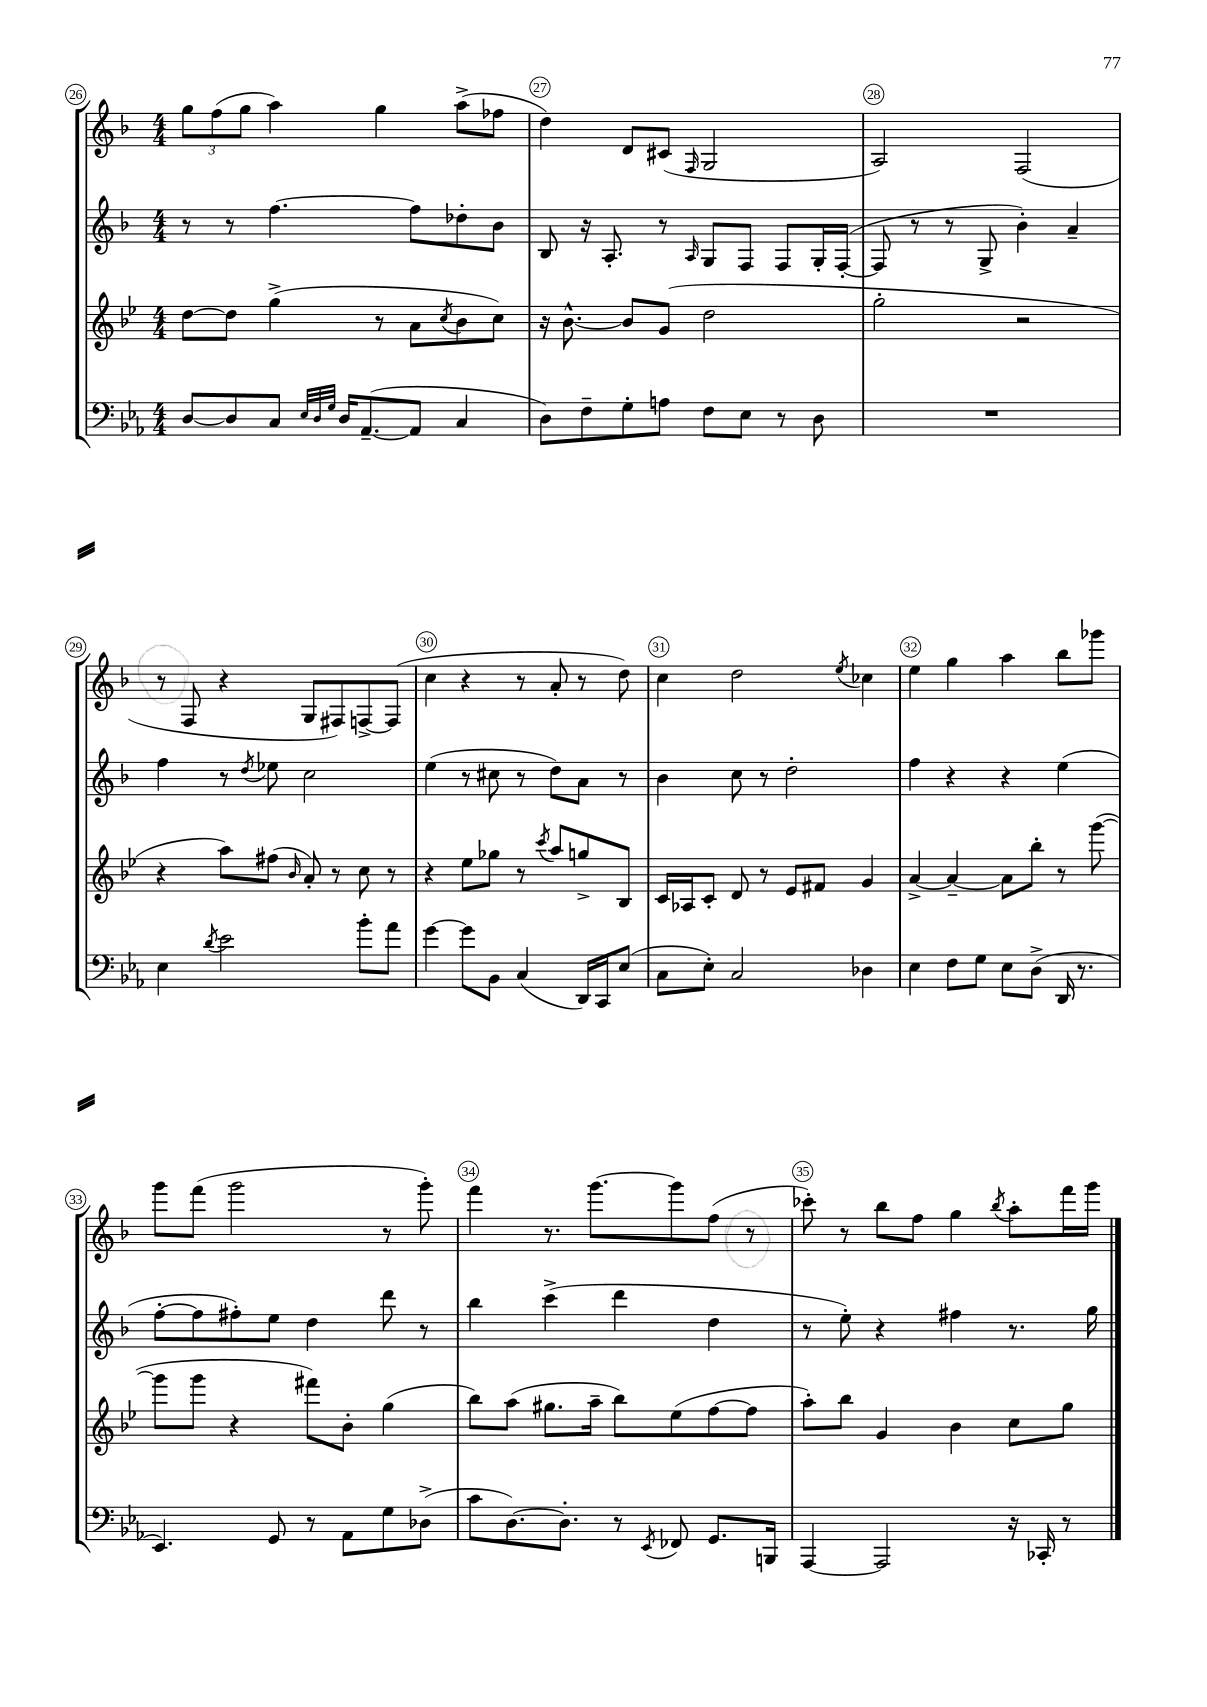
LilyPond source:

<<
\new StaffGroup <<
\new Staff = "s0" {
    \clef treble \key f \major \numericTimeSignature \time 4/4
    \tuplet 3/2 { g''8 f''8( g''8 } a''4) g''4 a''8->( fes''8 |
    d''4) d'8 cis'8( \grace { f16 } g2 |
    a2) f2( |
    r8 f8 r4 g8 fis8) f8~-> f8( |
    c''4 r4 r8 a'8-. r8 d''8) |
    c''4 d''2 \acciaccatura { e''8 } ces''4 |
    e''4 g''4 a''4 bes''8 ges'''8 |
    g'''8 f'''8( g'''2 r8 g'''8-.) |
    f'''4 r8. g'''8.~ g'''8 f''8( r8 |
    ces'''8-.) r8 bes''8 f''8 g''4 \acciaccatura { bes''8 } a''8-. f'''16 g'''16 \bar "|." |
}
\new Staff = "s1" {
    \clef treble \key f \major \numericTimeSignature \time 4/4
    r8 r8 f''4.~ f''8 des''8-. bes'8 |
    bes8 r16 a8.-. r8 \grace { a16 } g8 f8 f8 g16-. f16~-.( |
    f8 r8 r8 g8-> bes'4-.) a'4-- |
    f''4 r8 \acciaccatura { d''8 } ees''8 c''2 |
    e''4( r8 cis''8 r8 d''8) a'8 r8 |
    bes'4 c''8 r8 d''2-. |
    f''4 r4 r4 e''4( |
    f''8~-. f''8 fis''8-.) e''8 d''4 d'''8 r8 |
    bes''4 c'''4->( d'''4 d''4 |
    r8 e''8-.) r4 fis''4 r8. g''16 \bar "|." |
}
\new Staff = "s2" {
    \clef treble \key bes \major \numericTimeSignature \time 4/4
    d''8~ d''8 g''4->( r8 a'8 \acciaccatura { c''8 } bes'8 c''8) |
    r16 bes'8.~-^ bes'8 g'8( d''2 |
    g''2-. r2 |
    r4 a''8) fis''8( \grace { bes'16 } a'8-.) r8 c''8 r8 |
    r4 ees''8 ges''8 r8 \acciaccatura { c'''8 } a''8 g''8-> bes8 |
    c'16 aes16 c'8-. d'8 r8 ees'8 fis'8 g'4 |
    a'4~-> a'4~-- a'8 bes''8-. r8 g'''8~( |
    g'''8 g'''8 r4 fis'''8) bes'8-. g''4( |
    bes''8) a''8( gis''8. a''16-- bes''8) ees''8( f''8~ f''8 |
    a''8-.) bes''8 g'4 bes'4 c''8 g''8 \bar "|." |
}
\new Staff = "s3" {
    \clef bass \key ees \major \numericTimeSignature \time 4/4
    d8~ d8 c8 \grace { ees32 d32 g32 } d16 aes,8.~--( aes,8 c4 |
    d8) f8-- g8-. a8 f8 ees8 r8 d8 |
    R1 |
    ees4 \acciaccatura { d'8 } ees'2 bes'8-. aes'8 |
    g'4~ g'8 bes,8 c4( d,16) c,16 ees8( |
    c8 ees8-.) c2 des4 |
    ees4 f8 g8 ees8 d8->( d,16 r8. |
    ees,4.) g,8 r8 aes,8 g8 des8->( |
    c'8 d8.~) d8.-. r8 \acciaccatura { ees,8 } fes,8 g,8. b,,16 |
    aes,,4~ aes,,2 r16 ces,16-. r8 \bar "|." |
}
>>
>>
\layout { \context { \Score currentBarNumber = #26 \override BarNumber.break-visibility = ##(#f #t #t) barNumberVisibility = #all-bar-numbers-visible \override BarNumber.stencil = #(make-stencil-circler 0.1 0.3 ly:text-interface::print) } }
